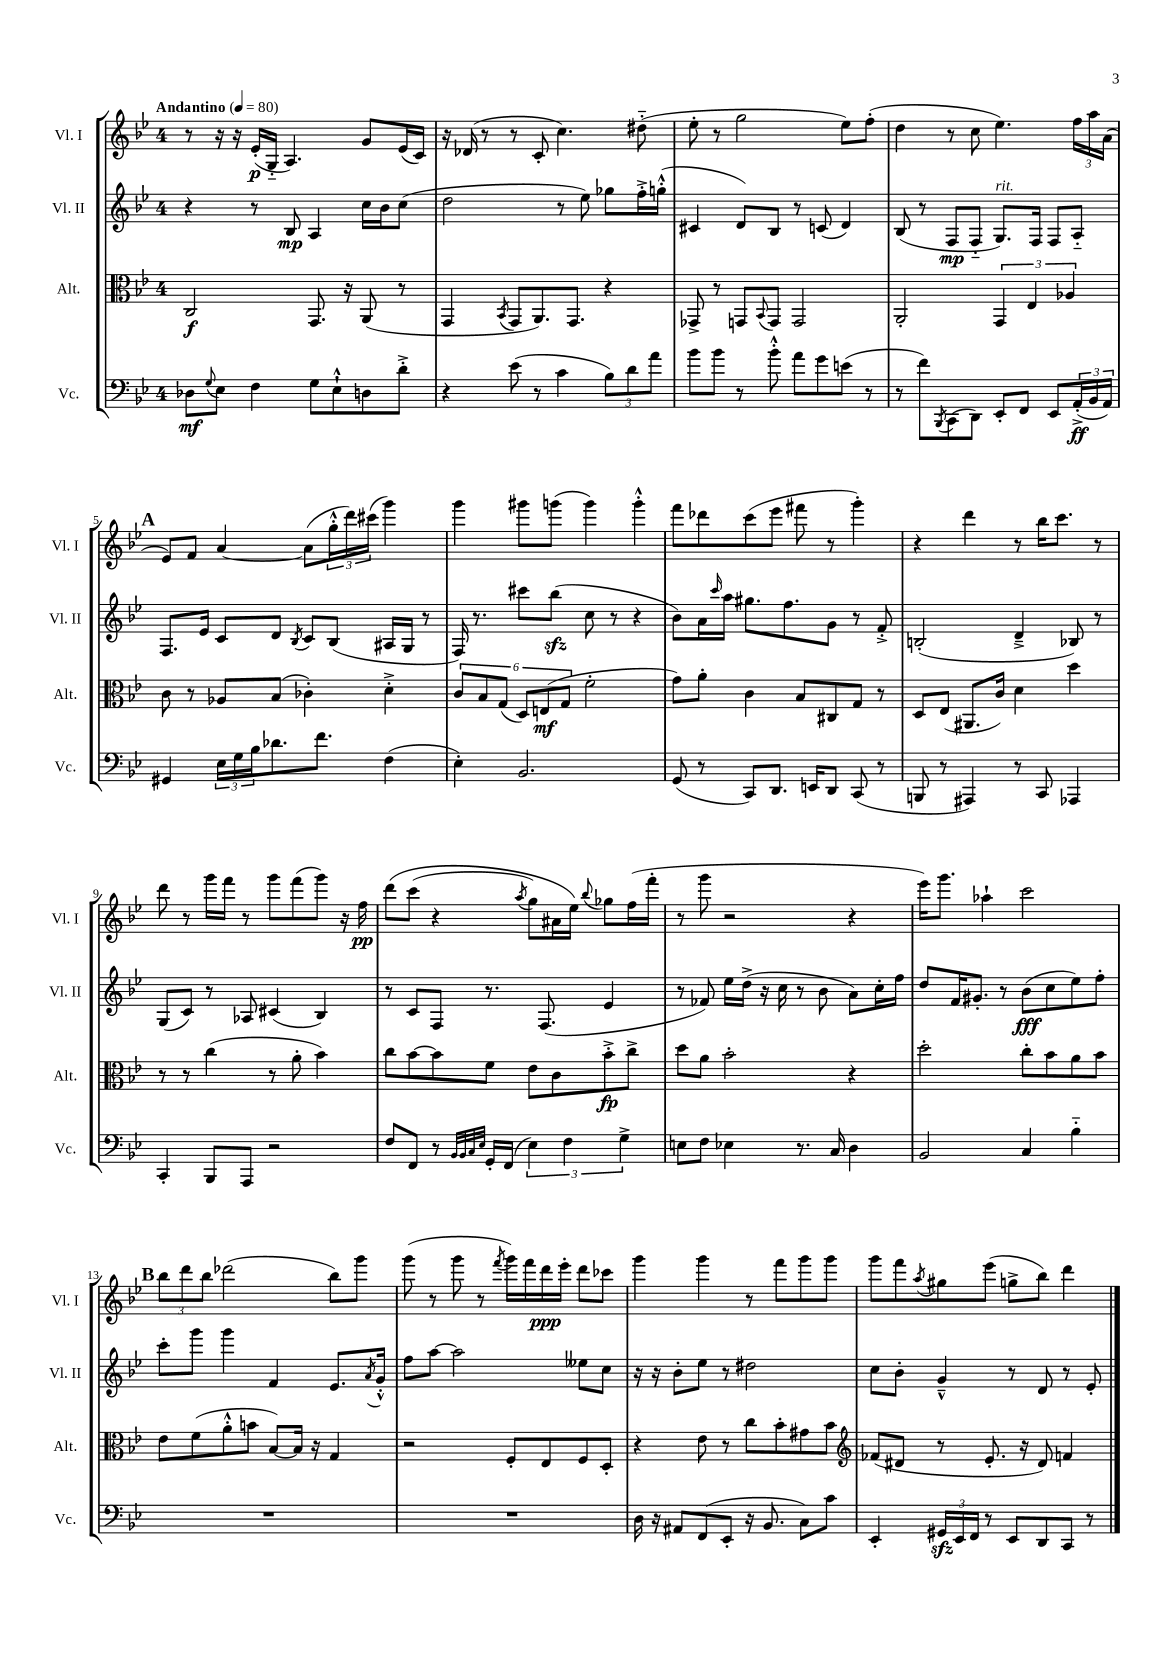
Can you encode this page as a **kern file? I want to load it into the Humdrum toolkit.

**kern	**dynam	**kern	**dynam	**kern	**dynam	**kern	**dynam
*part4	*part4	*part3	*part3	*part2	*part2	*part1	*part1
*staff4	*staff4	*staff3	*staff3	*staff2	*staff2	*staff1	*staff1
*I"Vc.	*	*I"Alt.	*	*I"Vl. II	*	*I"Vl. I	*
*I'Vc.	*	*I'Alt.	*	*I'Vl. II	*	*I'Vl. I	*
*clefF4	*	*clefC3	*	*clefG2	*	*clefG2	*
*k[b-e-]	*	*k[b-e-]	*	*k[b-e-]	*	*k[b-e-]	*
*M4/4	*	*M4/4	*	*M4/4	*	*M4/4	*
*MM80	*	*MM80	*	*MM80	*	*MM80	*
=1	=1	=1	=1	=1	=1	=1	=1
!	!	!	!	!	!	!LO:TX:a:B:t=Andantino	!
8D-X\L	mf	2C/	f	4r	.	8r	.
8qqG/	.	.	.	.	.	.	.
8E-\J	.	.	.	.	.	16r	.
.	.	.	.	.	.	16r	.
4F\	.	.	.	8r	.	(16e-'/LL	p
.	.	.	.	.	.	16G/JJ	.
.	.	.	.	8B-/	mp	4.A/)	.
8G\L	.	8.GG/	.	4A/	.	.	.
8E-`^^\	.	.	.	.	.	.	.
.	.	16r	.	.	.	.	.
8Dn\	.	(8AA/	.	16cc\LL	.	8g/L	.
.	.	.	.	16b-\J	.	.	.
8d'^\J	.	8r	.	(8cc\J	.	(16e-/L	.
.	.	.	.	.	.	16c/JJ)	.
=2	=2	=2	=2	=2	=2	=2	=2
4r	.	4GG/	.	2dd\	.	16r	.
.	.	.	.	.	.	(16d-X/	.
.	.	.	.	.	.	8r	.
.	.	8qBB-/	.	.	.	.	.
(8e-\	.	8GG/L	.	.	.	8r	.
8r	.	8.AA/)	.	.	.	8c'/	.
4c\	.	.	.	8r	.	4.cc\)	.
.	.	8.GG/J	.	.	.	.	.
.	.	.	.	8ee-\)	.	.	.
12B-\L)	.	4r	.	8gg-X\L	.	.	.
12d\	.	.	.	.	.	.	.
.	.	.	.	16ff'^\L	.	(8dd#X\	.
12a\J	.	.	.	.	.	.	.
.	.	.	.	(16ggn'^^\JJ	.	.	.
=3	=3	=3	=3	=3	=3	=3	=3
8b-\L	.	8GG-X^/	.	4c#X/	.	8ee-'\	.
8b-\J	.	8r	.	.	.	8r	.
8r	.	8GGn/L	.	8d/L)	.	2gg\	.
.	.	8qqBB-/	.	.	.	.	.
8b-'^^\	.	8GG/J	.	8B-/J	.	.	.
8a\L	.	2GG/	.	8r	.	.	.
8g\	.	.	.	(8cn/	.	.	.
(8en\J	.	.	.	4d/)	.	8ee-\L)	.
8r	.	.	.	.	.	(8ff'\J	.
=4	=4	=4	=4	=4	=4	=4	=4
8r	.	2AA'/	.	(8B-/	.	4dd\	.
8f\L)	.	.	.	8r	.	.	.
8qBBB-/	.	.	.	.	.	.	.
(8CC\	.	.	.	8F/L	mp	8r	.
8DD\J)	.	.	.	8F/J	.	8cc\	.
!	!	!	!	!LO:TX:a:i:t=rit.	!	!	!
8EE-'/L	.	6GG/	.	8.G/L)	.	4.ee-\)	.
8FF/J	.	.	.	.	.	.	.
.	.	6E-/	.	.	.	.	.
.	.	.	.	16F/Jk	.	.	.
8EE-/L	.	.	.	8F/L	.	.	.
.	.	6A-X/	.	.	.	.	.
(24AA'^/L	ff	.	.	8A/J	.	24ff\LL	.
24BB-/	.	.	.	.	.	24aa\	.
24AA/JJ)	.	.	.	.	.	(24a\JJ	.
!!LO:LB:g=z
!!LO:REH:place=s1:t=A
=5	=5	=5	=5	=5	=5	=5	=5
4GG#X/	.	8c\	.	8.F/L	.	8e-/L)	.
.	.	8r	.	.	.	8f/J	.
.	.	.	.	16e-/Jk	.	.	.
24E-\LL	.	8A-X/L	.	8c/L	.	[4a/	.
24G\	.	.	.	.	.	.	.
24B-\J	.	.	.	.	.	.	.
8.d-X\	.	(8B-/J	.	8d/J	.	.	.
.	.	.	.	8qB-/	.	.	.
.	.	4c-X'\)	.	8c/L	.	(8a\L]	.
8.f\J	.	.	.	.	.	.	.
.	.	.	.	(8B-/J	.	24gg'^^\L	.
.	.	.	.	.	.	24ddd\)	.
.	.	.	.	.	.	(24ccc#X\JJ	.
(4F\	.	4d'^\	.	16A#X/LL	.	4ggg\)	.
.	.	.	.	16G/JJ	.	.	.
.	.	.	.	8r	.	.	.
=6	=6	=6	=6	=6	=6	=6	=6
4E-'\)	.	12c/L	.	16F/)	.	4ggg\	.
.	.	.	.	8.r	.	.	.
.	.	12B-/	.	.	.	.	.
.	.	(12G/J	.	.	.	.	.
2.BB-/	.	12D/L)	.	8ccc#X\L	.	8ggg#X\L	.
.	.	(12En/	mf	.	.	.	.
.	.	.	.	(8bb-zz\J	.	(8gggn\J	.
.	.	12G/J	.	.	.	.	.
.	.	2f'\	.	8cc\	.	4ggg\)	.
.	.	.	.	8r	.	.	.
.	.	.	.	4r	.	4ggg'^^\	.
=7	=7	=7	=7	=7	=7	=7	=7
(8GG/	.	8g\L)	.	8b-\L)	.	8fff\L	.
8r	.	8a'\J	.	16a\L	.	8ddd-X\	.
.	.	.	.	16qqccc/	.	.	.
.	.	.	.	16aa\JJ	.	.	.
8CC/L)	.	4c\	.	8.gg#X\L	.	(8ccc\	.
8.DD/J	.	.	.	.	.	8eee-\J	.
.	.	.	.	8.ff\	.	.	.
.	.	8B-/L	.	.	.	8fff#X\	.
16EEn/KL	.	.	.	.	.	.	.
8DD/J	.	8C#X/	.	8g\J	.	8r	.
(8CC/	.	8G/J	.	8r	.	4ggg'\)	.
8r	.	8r	.	8f'^/	.	.	.
=8	=8	=8	=8	=8	=8	=8	=8
8BBBn/	.	8D/L	.	(2Bn'/	.	4r	.
8r	.	(8E-/J	.	.	.	.	.
4AAA#X/)	.	8.AA#X/L	.	.	.	4ddd\	.
.	.	16c/Jk)	.	.	.	.	.
8r	.	4d\	.	4d~^/	.	8r	.
8CC/	.	.	.	.	.	16bb-\KL	.
.	.	.	.	.	.	8.ccc\J	.
4AAA-X/	.	4dd\	.	8B-X/)	.	.	.
.	.	.	.	8r	.	8r	.
!!LO:LB:g=z
=9	=9	=9	=9	=9	=9	=9	=9
4CC'/	.	8r	.	(8G/L	.	8ddd\	.
.	.	8r	.	8c/J)	.	8r	.
8BBB-/L	.	(4cc\	.	8r	.	16ggg\LL	.
.	.	.	.	.	.	16fff\JJ	.
8AAA/J	.	.	.	8A-X/	.	8r	.
2r	.	8r	.	(4c#X/	.	8ggg\L	.
.	.	8a'\	.	.	.	(8fff\	.
.	.	4b-\)	.	4B-/)	.	8ggg\J)	.
.	.	.	.	.	.	16r	.
.	.	.	.	.	.	16ff\	pp
=10	=10	=10	=10	=10	=10	=10	=10
8F/L	.	8cc\L	.	8r	.	(8ddd\L	.
8FF/J	.	[8b-\	.	8c/L	.	(8ccc\J	.
8r	.	8b-\]	.	8F/J	.	4r	.
32qqBB-/LLL	.	.	.	.	.	.	.
32qqBB-/	.	.	.	.	.	.	.
32qqC/	.	.	.	.	.	.	.
32qqE-/JJJ	.	.	.	.	.	.	.
16GG'/LL	.	8f\J	.	8.r	.	.	.
(16FF/JJ	.	.	.	.	.	.	.
.	.	.	.	.	.	8qaa/	.
6E-\)	.	8e-\L	.	.	.	8gg\L)	.
.	.	.	.	(8.F/	.	.	.
.	.	8c\	.	.	.	16a#X\L	.
6F\	.	.	.	.	.	.	.
.	.	.	.	.	.	16ee-\JJ)	.
.	.	.	.	.	.	8qqbb-/	.
.	.	8b-'^\	fp	4e-/	.	8gg-X\L	.
6G^\	.	.	.	.	.	.	.
.	.	8cc^\J	.	.	.	(16ff\L	.
.	.	.	.	.	.	16fff'\JJ	.
=11	=11	=11	=11	=11	=11	=11	=11
8En\L	.	8dd\L	.	8r	.	8r	.
8F\J	.	8a\J	.	8f-X/)	.	8ggg\	.
4E-X\	.	2b-'\	.	16ee-\LL	.	2r	.
.	.	.	.	(16dd^\JJ	.	.	.
.	.	.	.	16r	.	.	.
.	.	.	.	16cc\	.	.	.
8.r	.	.	.	8r	.	.	.
.	.	.	.	8b-\	.	.	.
16C/	.	.	.	.	.	.	.
4D\	.	4r	.	8a\L)	.	4r	.
.	.	.	.	16cc'\L	.	.	.
.	.	.	.	16ff\JJ	.	.	.
=12	=12	=12	=12	=12	=12	=12	=12
2BB-/	.	2dd'\	.	8dd/L	.	16eee-\KL)	.
.	.	.	.	.	.	8.ggg\J	.
.	.	.	.	16f/K	.	.	.
.	.	.	.	8.g#X'/J	.	.	.
.	.	.	.	.	.	4aa-X`\	.
.	.	.	.	8r	.	.	.
4C/	.	8cc'\L	.	(8b-\L	fff	2ccc\	.
.	.	8b-\	.	8cc\	.	.	.
4B-\	.	8a\	.	8ee-\)	.	.	.
.	.	8b-\J	.	8ff'\J	.	.	.
!!LO:LB:g=z
!!LO:REH:place=s1:t=B
=13	=13	=13	=13	=13	=13	=13	=13
1r	.	8e-\L	.	8ccc'\L	.	12bb-\L	.
.	.	.	.	.	.	12ddd\	.
.	.	(8f\	.	8ggg\J	.	.	.
.	.	.	.	.	.	12bb-\J	.
.	.	8a'^^\	.	4ggg\	.	(2ddd-X\	.
.	.	8bn\J	.	.	.	.	.
.	.	[8B-/L)	.	4f/	.	.	.
.	.	16B-/Jk]	.	.	.	.	.
.	.	16r	.	.	.	.	.
.	.	4G/	.	8.e-/L	.	8bb-\L)	.
.	.	.	.	.	.	8ggg\J	.
.	.	.	.	8qa/	.	.	.
.	.	.	.	16g'^^/Jk	.	.	.
=14	=14	=14	=14	=14	=14	=14	=14
1r	.	2r	.	8ff\L	.	(8ggg\	.
.	.	.	.	[8aa\J	.	8r	.
.	.	.	.	2aa\]	.	8ggg\	.
.	.	.	.	.	.	8r	.
.	.	.	.	.	.	8qfff/	.
.	.	8F'/L	.	.	.	16ggg\LL)	.
.	.	.	.	.	.	16fff\	.
.	.	8E-/	.	.	.	16ddd\	ppp
.	.	.	.	.	.	16eee-'\JJ	.
.	.	8F/	.	8ee--X\L	.	8ddd\L	.
.	.	8D'/J	.	8cc\J	.	8ccc-X\J	.
=15	=15	=15	=15	=15	=15	=15	=15
16D\	.	4r	.	16r	.	4ggg\	.
16r	.	.	.	16r	.	.	.
8AA#X/L	.	.	.	8b-'\L	.	.	.
(8FF/	.	8e-\	.	8ee-\J	.	4ggg\	.
8EE-'/J	.	8r	.	8r	.	.	.
16r	.	8cc\L	.	2dd#X\	.	8r	.
8.BB-/	.	.	.	.	.	.	.
.	.	8b-'\	.	.	.	8fff\L	.
8C\L)	.	8g#X\	.	.	.	8ggg\	.
8c\J	.	8b-\J	.	.	.	8ggg\J	.
=16	=16	=16	=16	=16	=16	=16	=16
*	*	*clefG2	*	*	*	*	*
4EE-'/	.	(8f-X/L	.	8cc\L	.	8ggg\L	.
.	.	8d#X/J	.	8b-'\J	.	8fff\	.
.	.	.	.	.	.	8qaa/	.
24GG#Xzz/LL	.	8r	.	4g~^^/	.	8gg#X\	.
24EE-/	.	.	.	.	.	.	.
24FF/JJ	.	.	.	.	.	.	.
8r	.	8.e-'/	.	.	.	(8eee-\J	.
8EE-/L	.	.	.	8r	.	8ggn^\L	.
.	.	16r	.	.	.	.	.
8DD/	.	8d#/)	.	8d/	.	8bb-\J)	.
8CC/J	.	4fn/	.	8r	.	4ddd\	.
8r	.	.	.	8e-'/	.	.	.
==	==	==	==	==	==	==	==
*-	*-	*-	*-	*-	*-	*-	*-
